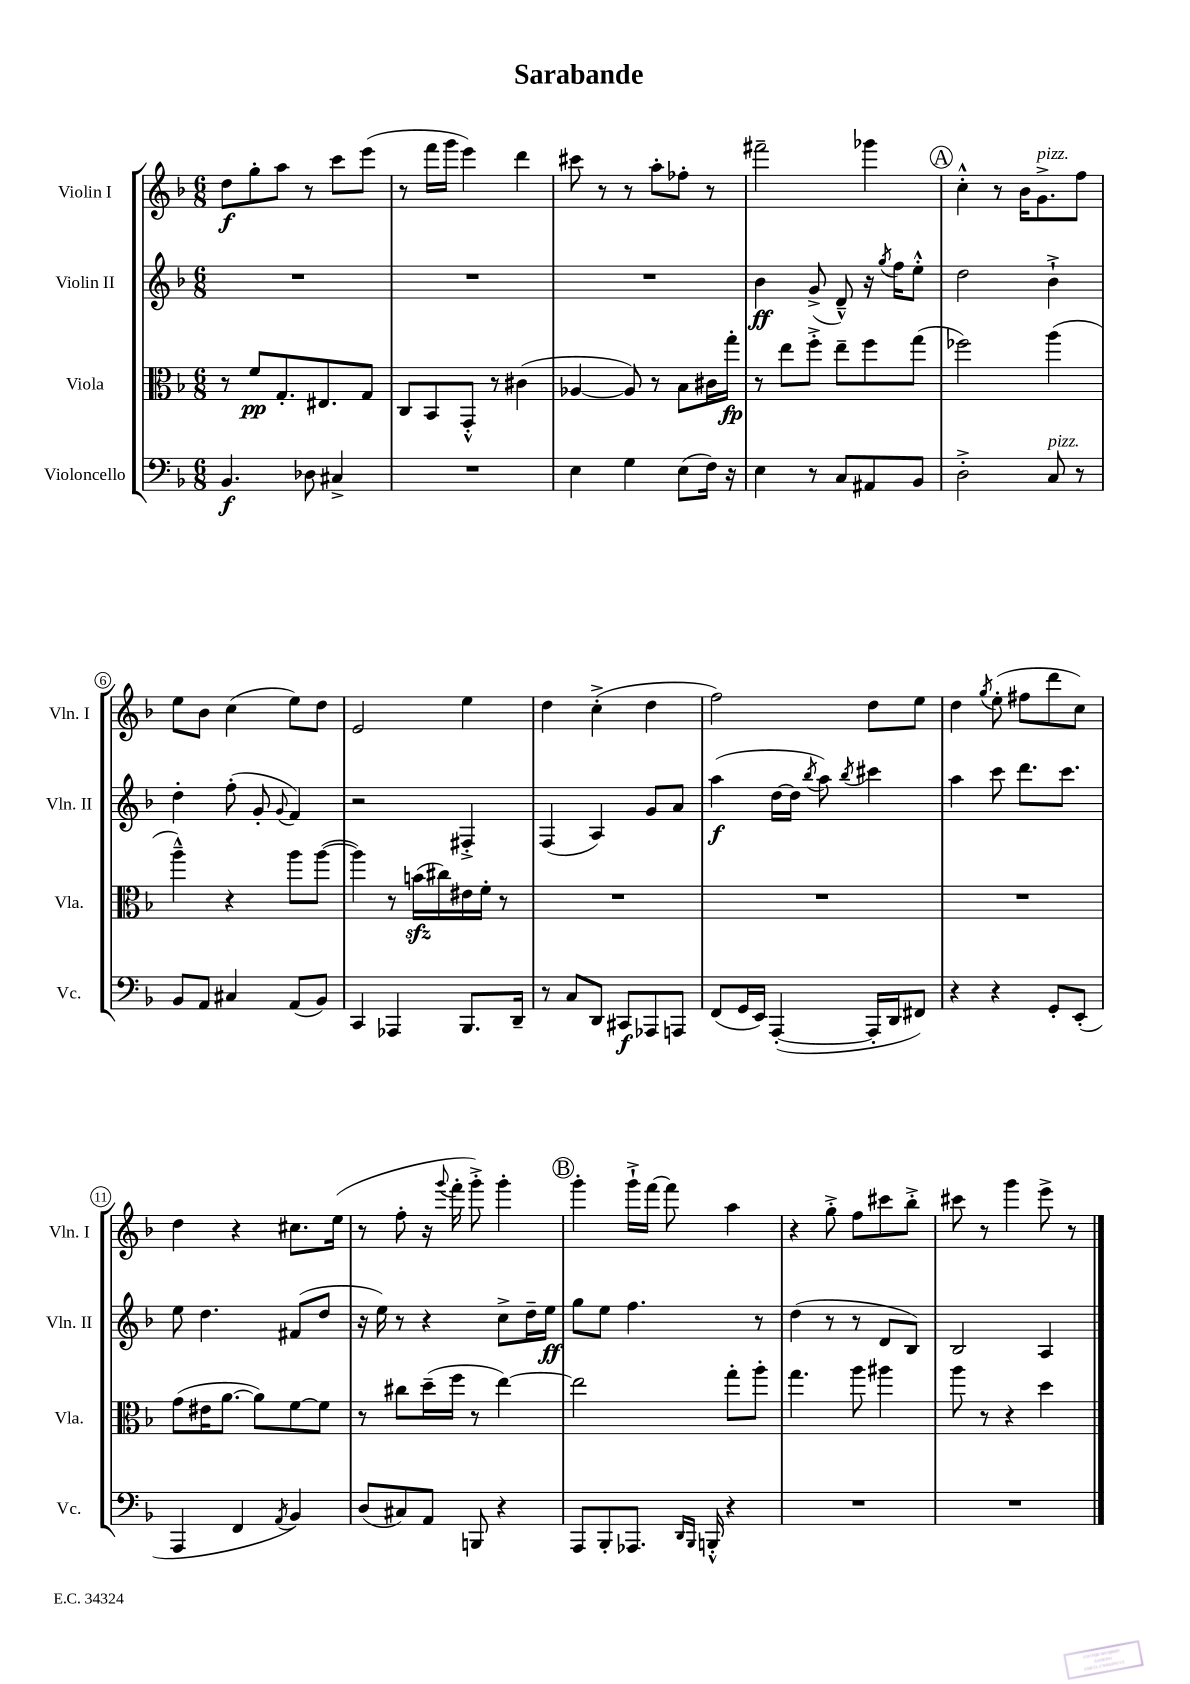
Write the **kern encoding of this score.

**kern	**dynam	**kern	**dynam	**kern	**dynam	**kern	**dynam
*part4	*part4	*part3	*part3	*part2	*part2	*part1	*part1
*staff4	*staff4	*staff3	*staff3	*staff2	*staff2	*staff1	*staff1
*I"Violoncello	*	*I"Viola	*	*I"Violin II	*	*I"Violin I	*
*I'Vc.	*	*I'Vla.	*	*I'Vln. II	*	*I'Vln. I	*
*clefF4	*	*clefC3	*	*clefG2	*	*clefG2	*
*k[b-]	*	*k[b-]	*	*k[b-]	*	*k[b-]	*
*M6/8	*	*M6/8	*	*M6/8	*	*M6/8	*
=1	=1	=1	=1	=1	=1	=1	=1
4.BB-/	f	8r	.	2.r	.	8dd\L	f
.	.	8f/L	pp	.	.	8gg'\	.
.	.	8.G'/	.	.	.	8aa\J	.
8D-X\	.	.	.	.	.	8r	.
.	.	8.E#X/	.	.	.	.	.
4C#X^/	.	.	.	.	.	8ccc\L	.
.	.	8G/J	.	.	.	(8eee\J	.
=2	=2	=2	=2	=2	=2	=2	=2
2.r	.	8C/L	.	2.r	.	8r	.
.	.	8BB-/	.	.	.	16fff\LL	.
.	.	.	.	.	.	16ggg\JJ	.
.	.	8GG'^^/J	.	.	.	4eee\)	.
.	.	8r	.	.	.	.	.
.	.	(4c#X\	.	.	.	4ddd\	.
=3	=3	=3	=3	=3	=3	=3	=3
4E\	.	[4A-X/	.	2.r	.	8ccc#X\	.
.	.	.	.	.	.	8r	.
4G\	.	8A-/])	.	.	.	8r	.
.	.	8r	.	.	.	8aa'\L	.
(8E\L	.	8B-\L	.	.	.	8ff-X'\J	.
16F\Jk)	.	16c#X\L	.	.	.	8r	.
16r	.	16gg'\JJ	fp	.	.	.	.
=4	=4	=4	=4	=4	=4	=4	=4
4E\	.	8r	.	4b-\	ff	2fff#X~\	.
.	.	8ee\L	.	.	.	.	.
8r	.	8ff'^\J	.	(8g^/	.	.	.
8C/L	.	8ee~\L	.	8d~^^/)	.	.	.
8AA#X/	.	8ff\	.	16r	.	4ggg-X\	.
.	.	.	.	8qgg/	.	.	.
.	.	.	.	16ff\KL	.	.	.
8BB-/J	.	(8gg\J	.	8ee'^^\J	.	.	.
!!LO:REH:place=s1:t=A
=5	=5	=5	=5	=5	=5	=5	=5
2D'^\	.	2ff-X\)	.	2dd\	.	4cc'^^\	.
.	.	.	.	.	.	8r	.
.	.	.	.	.	.	16b-\KL	.
!	!	!	!	!	!	!LO:TX:a:i:t=pizz.	!
.	.	.	.	.	.	8.g^\	.
!LO:TX:a:i:t=pizz.	!	!	!	!	!	!	!
8C/	.	(4aa\	.	4b-`^\	.	.	.
8r	.	.	.	.	.	8ff\J	.
!!LO:LB:g=z
=6	=6	=6	=6	=6	=6	=6	=6
8BB-/L	.	4aa~^^\)	.	4dd'\	.	8ee\L	.
8AA/J	.	.	.	.	.	8b-\J	.
4C#X/	.	4r	.	(8ff'\	.	(4cc\	.
.	.	.	.	8g'/	.	.	.
.	.	.	.	8qqg/	.	.	.
(8AA/L	.	8aa\L	.	4f/)	.	8ee\L)	.
8BB-/J)	.	([8aa\J	.	.	.	8dd\J	.
=7	=7	=7	=7	=7	=7	=7	=7
4CC/	.	4aa\])	.	2r	.	2e/	.
4AAA-X/	.	8r	.	.	.	.	.
.	.	(16bnzz\LL	.	.	.	.	.
.	.	16cc#X\)	.	.	.	.	.
8.BBB-/L	.	16e#X\	.	4F#X'^/	.	4ee\	.
.	.	16f'\JJ	.	.	.	.	.
.	.	8r	.	.	.	.	.
16DD~/Jk	.	.	.	.	.	.	.
=8	=8	=8	=8	=8	=8	=8	=8
8r	.	2.r	.	(4F/	.	4dd\	.
8C/L	.	.	.	.	.	.	.
8DD/J	.	.	.	4A/)	.	(4cc'^\	.
8CC#X/L	f	.	.	.	.	.	.
8AAA-X/	.	.	.	8g/L	.	4dd\	.
8AAAn/J	.	.	.	8a/J	.	.	.
=9	=9	=9	=9	=9	=9	=9	=9
(8FF/L	.	2.r	.	(4aa\	f	2ff\)	.
16GG/L	.	.	.	.	.	.	.
16EE/JJ)	.	.	.	.	.	.	.
([4AAA'/	.	.	.	[16dd\LL	.	.	.
.	.	.	.	16dd\JJ]	.	.	.
.	.	.	.	8qbb-/	.	.	.
.	.	.	.	8aa\)	.	.	.
.	.	.	.	8qbb-/	.	.	.
16AAA'/LL]	.	.	.	4ccc#X\	.	8dd\L	.
16DD/J	.	.	.	.	.	.	.
8FF#X/J)	.	.	.	.	.	8ee\J	.
=10	=10	=10	=10	=10	=10	=10	=10
4r	.	2.r	.	4aa\	.	4dd\	.
.	.	.	.	.	.	8qgg/	.
4r	.	.	.	8ccc\	.	(8ee'\	.
.	.	.	.	8.ddd\L	.	8ff#X\L	.
8GG'/L	.	.	.	.	.	8ddd\	.
.	.	.	.	8.ccc\J	.	.	.
(8EE'/J	.	.	.	.	.	8cc\J)	.
!!LO:LB:g=z
=11	=11	=11	=11	=11	=11	=11	=11
4AAA/	.	(8g\L	.	8ee\	.	4dd\	.
.	.	16e#X\K	.	4.dd\	.	.	.
.	.	[8.a\J	.	.	.	.	.
4FF/	.	.	.	.	.	4r	.
.	.	8a\L])	.	.	.	.	.
8qAA/	.	.	.	.	.	.	.
4BB-/)	.	[8f\	.	(8f#X/L	.	8.cc#X\L	.
.	.	8f\J]	.	8dd/J	.	.	.
.	.	.	.	.	.	(16ee\Jk	.
=12	=12	=12	=12	=12	=12	=12	=12
(8D/L	.	8r	.	16r	.	8r	.
.	.	.	.	16ee\)	.	.	.
8C#X/)	.	8cc#X\L	.	8r	.	8ff'\	.
8AA/J	.	(16dd~\L	.	4r	.	16r	.
.	.	.	.	.	.	8qqggg/	.
.	.	16ff\JJ	.	.	.	16fff'\	.
8BBBn/	.	8r	.	.	.	8ggg'^\)	.
4r	.	[4ee\)	.	8cc^\L	.	4ggg'\	.
.	.	.	.	16dd~\L	.	.	.
.	.	.	.	16ee\JJ	ff	.	.
!!LO:REH:place=s1:t=B
=13	=13	=13	=13	=13	=13	=13	=13
8AAA/L	.	2ee\]	.	8gg\L	.	4ggg'\	.
8BBB-'/	.	.	.	8ee\J	.	.	.
8.AAA-X/J	.	.	.	4.ff\	.	16ggg`^\LL	.
.	.	.	.	.	.	[16fff\JJ	.
.	.	.	.	.	.	8fff\]	.
16qqDD/LL	.	.	.	.	.	.	.
16qqBBB-/JJ	.	.	.	.	.	.	.
16BBBn'^^/	.	.	.	.	.	.	.
4r	.	8gg'\L	.	.	.	4aa\	.
.	.	8aa'\J	.	8r	.	.	.
=14	=14	=14	=14	=14	=14	=14	=14
2.r	.	4.gg\	.	(4dd\	.	4r	.
.	.	.	.	8r	.	8gg'^\	.
.	.	8aa\	.	8r	.	8ff\L	.
.	.	4aa#X\	.	8d/L	.	8ccc#X\	.
.	.	.	.	8B-/J)	.	8bb-'^\J	.
=15	=15	=15	=15	=15	=15	=15	=15
2.r	.	8aa\	.	2B-/	.	8ccc#X\	.
.	.	8r	.	.	.	8r	.
.	.	4r	.	.	.	4ggg\	.
.	.	4dd\	.	4A/	.	8eee^\	.
.	.	.	.	.	.	8r	.
==	==	==	==	==	==	==	==
*-	*-	*-	*-	*-	*-	*-	*-
